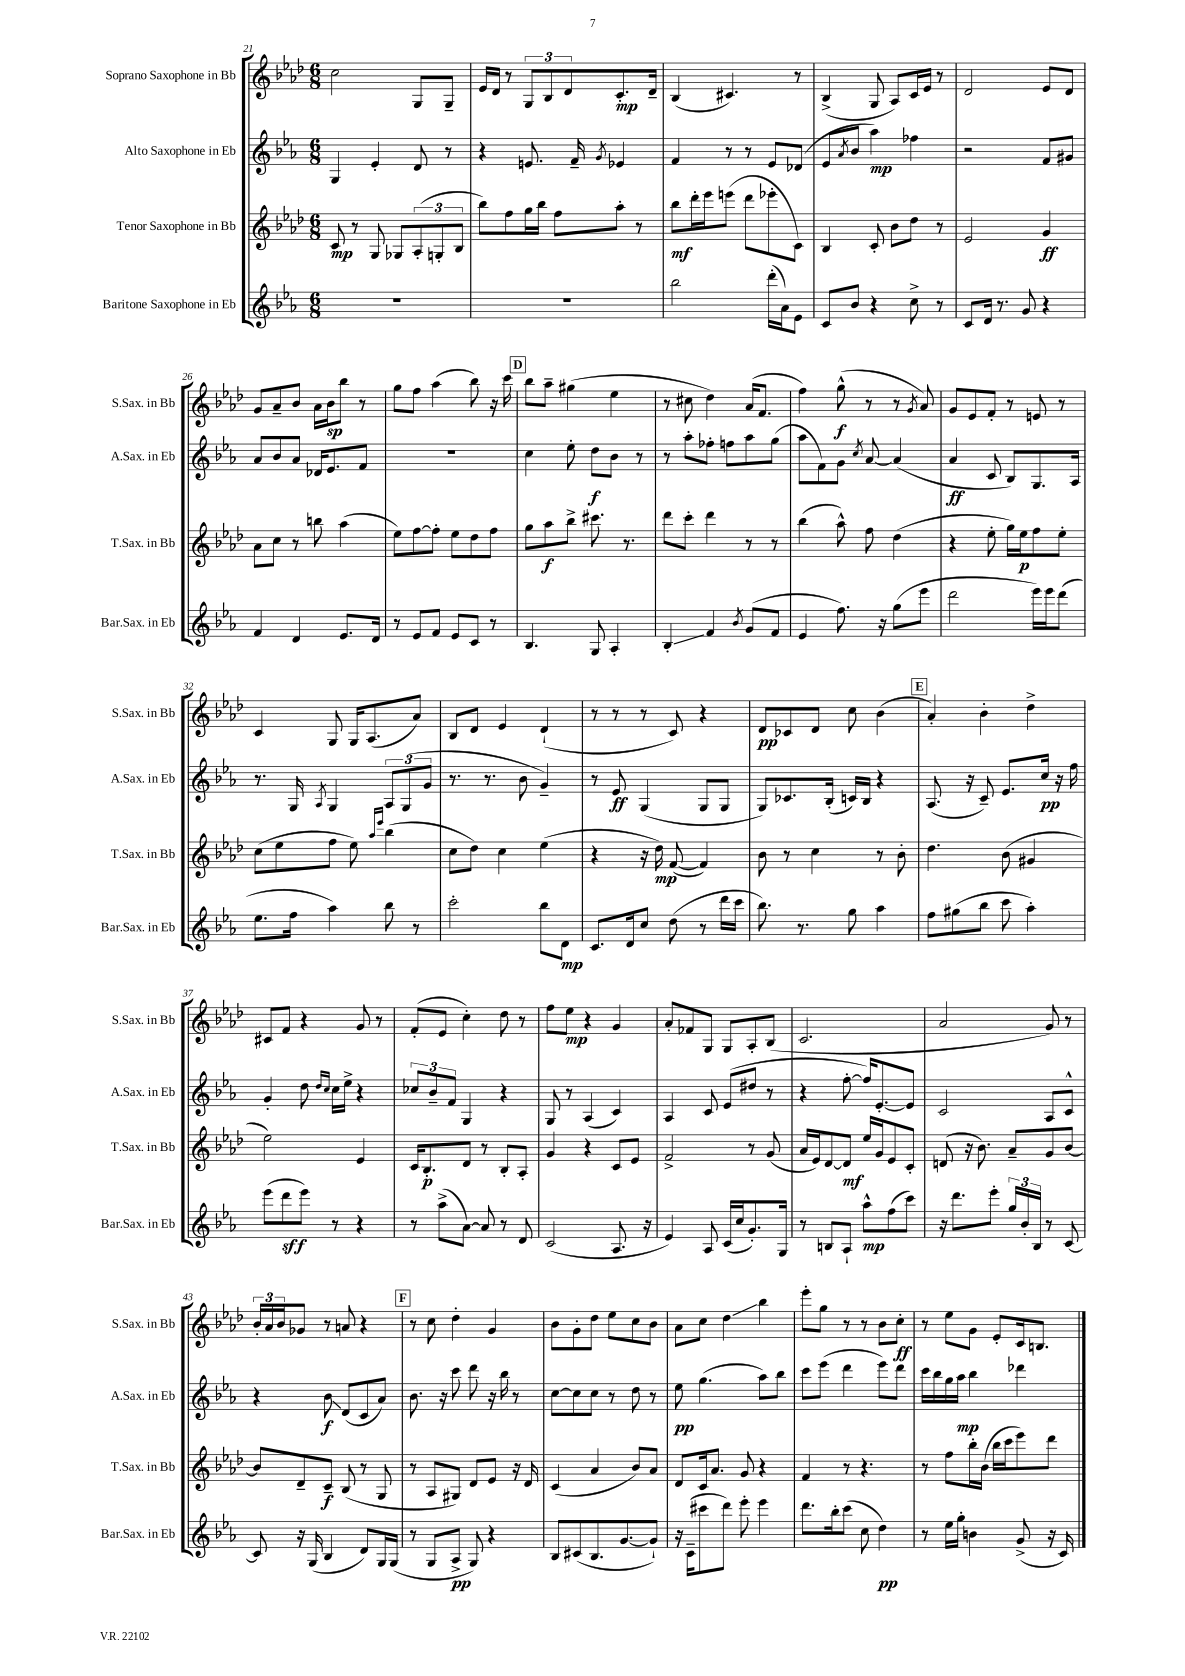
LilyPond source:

<<
\new StaffGroup <<
\new Staff = "s0" \with { instrumentName = "Soprano Saxophone in Bb" shortInstrumentName = "S.Sax. in Bb" } {
    \clef treble \key aes \major \numericTimeSignature \time 6/8
    c''2 g8 g8-- |
    ees'16 des'16 r8 \tuplet 3/2 { g8 bes8 des'8 } c'8.-.\mp des'16-- |
    bes4( cis'4.) r8 |
    bes4->( g8 aes8) c'16 ees'16 r8 |
    des'2 ees'8 des'8 |
    g'8 aes'8-- bes'8 aes'16 bes'16\sp bes''8 r8 |
    g''8 f''8 aes''4( bes''8) r16 c'''16 |
    \mark \markup { \box "D" } bes''8 aes''8-- gis''4( ees''4 |
    r8 cis''8 des''4) aes'16( f'8. |
    f''4) g''8-^\f( r8 r8 \acciaccatura { g'8 } aes'8) |
    g'8 ees'8 f'8-. r8 e'8 r8 |
    c'4 g8 g16 aes8.( aes'8) |
    bes8 des'8 ees'4 des'4-!( |
    r8 r8 r8 c'8) r4 |
    des'8\pp ces'8 des'8 c''8 bes'4( |
    \mark \markup { \box "E" } aes'4-.) bes'4-. des''4-> |
    cis'8 f'8 r4 g'8 r8 |
    f'8-.( ees'8 c''4-.) des''8 r8 |
    f''8 ees''8\mp r4 g'4 |
    aes'8-. fes'8 g8 g8 aes8-. bes8( |
    c'2. |
    aes'2 g'8) r8 |
    \tuplet 3/2 { bes'16-. aes'16 bes'16 } ges'8 r8 a'8 r4 |
    \mark \markup { \box "F" } r8 c''8 des''4-. g'4 |
    bes'8 g'8-. des''8 ees''8 c''8 bes'8 |
    aes'8 c''8 des''4\glissando bes''4 |
    ees'''8-. g''8 r8 r8 bes'8 c''8-.\ff |
    r8 ees''8 g'8 ees'8-. c'16 b8. \bar "|." |
}
\new Staff = "s1" \with { instrumentName = "Alto Saxophone in Eb" shortInstrumentName = "A.Sax. in Eb" } {
    \clef treble \key ees \major \numericTimeSignature \time 6/8
    g4 ees'4-. d'8 r8 |
    r4 e'8. f'16-- \acciaccatura { g'8 } ees'4 |
    f'4 r8 r8 ees'8 des'8( |
    ees'8 \acciaccatura { aes'8 } bes'8 aes''4\mp) fes''4 |
    r2 f'8 gis'8 |
    aes'8 bes'8 aes'8 des'16 ees'8. f'8 |
    R2. |
    \mark \markup { \box "D" } c''4 ees''8-. d''8\f bes'8 r8 |
    r8 aes''8-. fes''8-. f''8 aes''8 g''8( |
    aes''8 f'8) g'8 \acciaccatura { c''8 } aes'8~ aes'4( |
    aes'4\ff c'8 bes8) g8. aes16 |
    r8. g16 \acciaccatura { aes8 } g4 \tuplet 3/2 { aes8 g8( g'8 } |
    r8. r8. bes'8 g'4--) |
    r8 ees'8\ff g4( g8 g8 |
    g8) ces'8. bes16-.( c'16) bes16 r4 |
    \mark \markup { \box "E" } aes8.( r16 c'8--) ees'8. c''16\pp r16 f''16 |
    g'4-. d''8 \grace { d''16 c''16 } c''16 ees''16-> r4 |
    \tuplet 3/2 { ces''8 bes'8-- f'8 } g4 r4 |
    g8 r8 aes4( c'4) |
    aes4 c'8 ees'8( dis''8 r8 |
    r4 f''8~-. f''16) ees'8.~-. ees'8 |
    c'2 aes8 c'8-^ |
    r4 bes'8\glissando\f d'8( c'8 aes'8) |
    \mark \markup { \box "F" } bes'8. r16 c'''8 d'''8 r16 bes''16 r8 |
    c''8~ c''8 c''8 r8 d''8 r8 |
    ees''8\pp g''4.( aes''8) bes''8 |
    c'''8 ees'''8( d'''4 ees'''8) d'''8 |
    c'''16 bes''16 g''16 aes''16\mp bes''4 des'''4 \bar "|." |
}
\new Staff = "s2" \with { instrumentName = "Tenor Saxophone in Bb" shortInstrumentName = "T.Sax. in Bb" } {
    \clef treble \key aes \major \numericTimeSignature \time 6/8
    c'8\mp r8 g8 ges8 \tuplet 3/2 { aes8-.( g8-. bes8 } |
    bes''8) f''8 g''16 bes''16 f''8 aes''8-. r8 |
    bes''8\mf des'''16-. ees'''16 e'''8( des'''8 ees'''8-. c'8) |
    bes4 c'8-. bes'8 des''8 r8 |
    ees'2 g'4\ff |
    aes'8 c''8 r8 b''8 aes''4( |
    ees''8) f''8~ f''8-. ees''8 des''8 f''8 |
    \mark \markup { \box "D" } g''8 aes''8\f bes''8-> cis'''8. r8. |
    des'''8 c'''8-. des'''4 r8 r8 |
    bes''4( aes''8-^) f''8 des''4( |
    r4 ees''8-. g''16) ees''16\p f''8 ees''8-. |
    c''8( ees''8 f''8 ees''8) \grace { aes''16 ees'''16 } bes''4( |
    c''8 des''8) c''4 ees''4( |
    r4 r16 des''16\mp) f'8~( f'4) |
    bes'8 r8 c''4 r8 bes'8-. |
    \mark \markup { \box "E" } des''4. bes'8( gis'4 |
    ees''2) ees'4 |
    c'16 bes8.-.\p des'8 r8 bes8-. aes8-. |
    g'4 r4 c'8 ees'8 |
    f'2-> r8 g'8( |
    aes'16 ees'16) des'8~ des'8\mf ees''16 g'16 ees'8 c'8-. |
    d'8( r16 bes'8.) aes'8-- g'8 bes'8~ |
    bes'8 des'8-- c'8--\f bes8( r8 g8 |
    \mark \markup { \box "F" } r8 aes8 gis8) des'8 ees'8 r16 des'16 |
    c'4( aes'4 bes'8) aes'8 |
    des'8 c'16 aes'8. g'8 r4 |
    f'4 r8 r4. |
    r8 f''8 bes''16-. bes'16( bes''16 c'''16 ees'''8) des'''8 \bar "|." |
}
\new Staff = "s3" \with { instrumentName = "Baritone Saxophone in Eb" shortInstrumentName = "Bar.Sax. in Eb" } {
    \clef treble \key ees \major \numericTimeSignature \time 6/8
    R2. |
    R2. |
    bes''2 d'''16-.( aes'16) ees'8 |
    c'8 bes'8 r4 c''8-> r8 |
    c'8 d'16 r8. g'8 r4 |
    f'4 d'4 ees'8. d'16 |
    r8 ees'8 f'8 ees'8 c'8 r8 |
    \mark \markup { \box "D" } bes4. g8 aes4-. |
    bes4-.\glissando f'4 \acciaccatura { bes'8 } g'8( f'8 |
    ees'4 f''8.) r16 g''8( ees'''8 |
    d'''2 ees'''16) ees'''16 d'''8( |
    ees''8. f''16 aes''4) bes''8 r8 |
    c'''2-. bes''8 d'8\mp |
    c'8. d'16 c''8 d''8( r8 d'''16 c'''16 |
    bes''8.) r8. g''8 aes''4 |
    \mark \markup { \box "E" } f''8 gis''8( bes''8 c'''8 aes''4-.) |
    ees'''8( d'''8\sff ees'''8) r8 r4 |
    r8 aes''8->( aes'8~) aes'8 r8 d'8 |
    c'2( aes8. r16 |
    ees'4) aes8 c'16( c''16 g'8.-.) g16 |
    r8 b8 aes8-! aes''8-^\mp f''8( c'''8) |
    r16 d'''8. ees'''8-. \tuplet 3/2 { g''16 bes'16-. bes16 } r8 c'8~ |
    c'8 r16 g16( bes4 d'8) g16 g16( |
    \mark \markup { \box "F" } r8 g8 aes8->\pp g8) r4 |
    bes8 cis'8( bes8. g'8.~ g'8-!) |
    r16 c'16--( cis'''8 d'''8) ees'''8-. ees'''4 |
    d'''8. bes''16-. c'''8( c''8 d''4\pp) |
    r8 ees''16 g''16-. b'4 g'8->( r16 c'16) \bar "|." |
}
>>
>>
\layout { \context { \Score currentBarNumber = #21 } }
